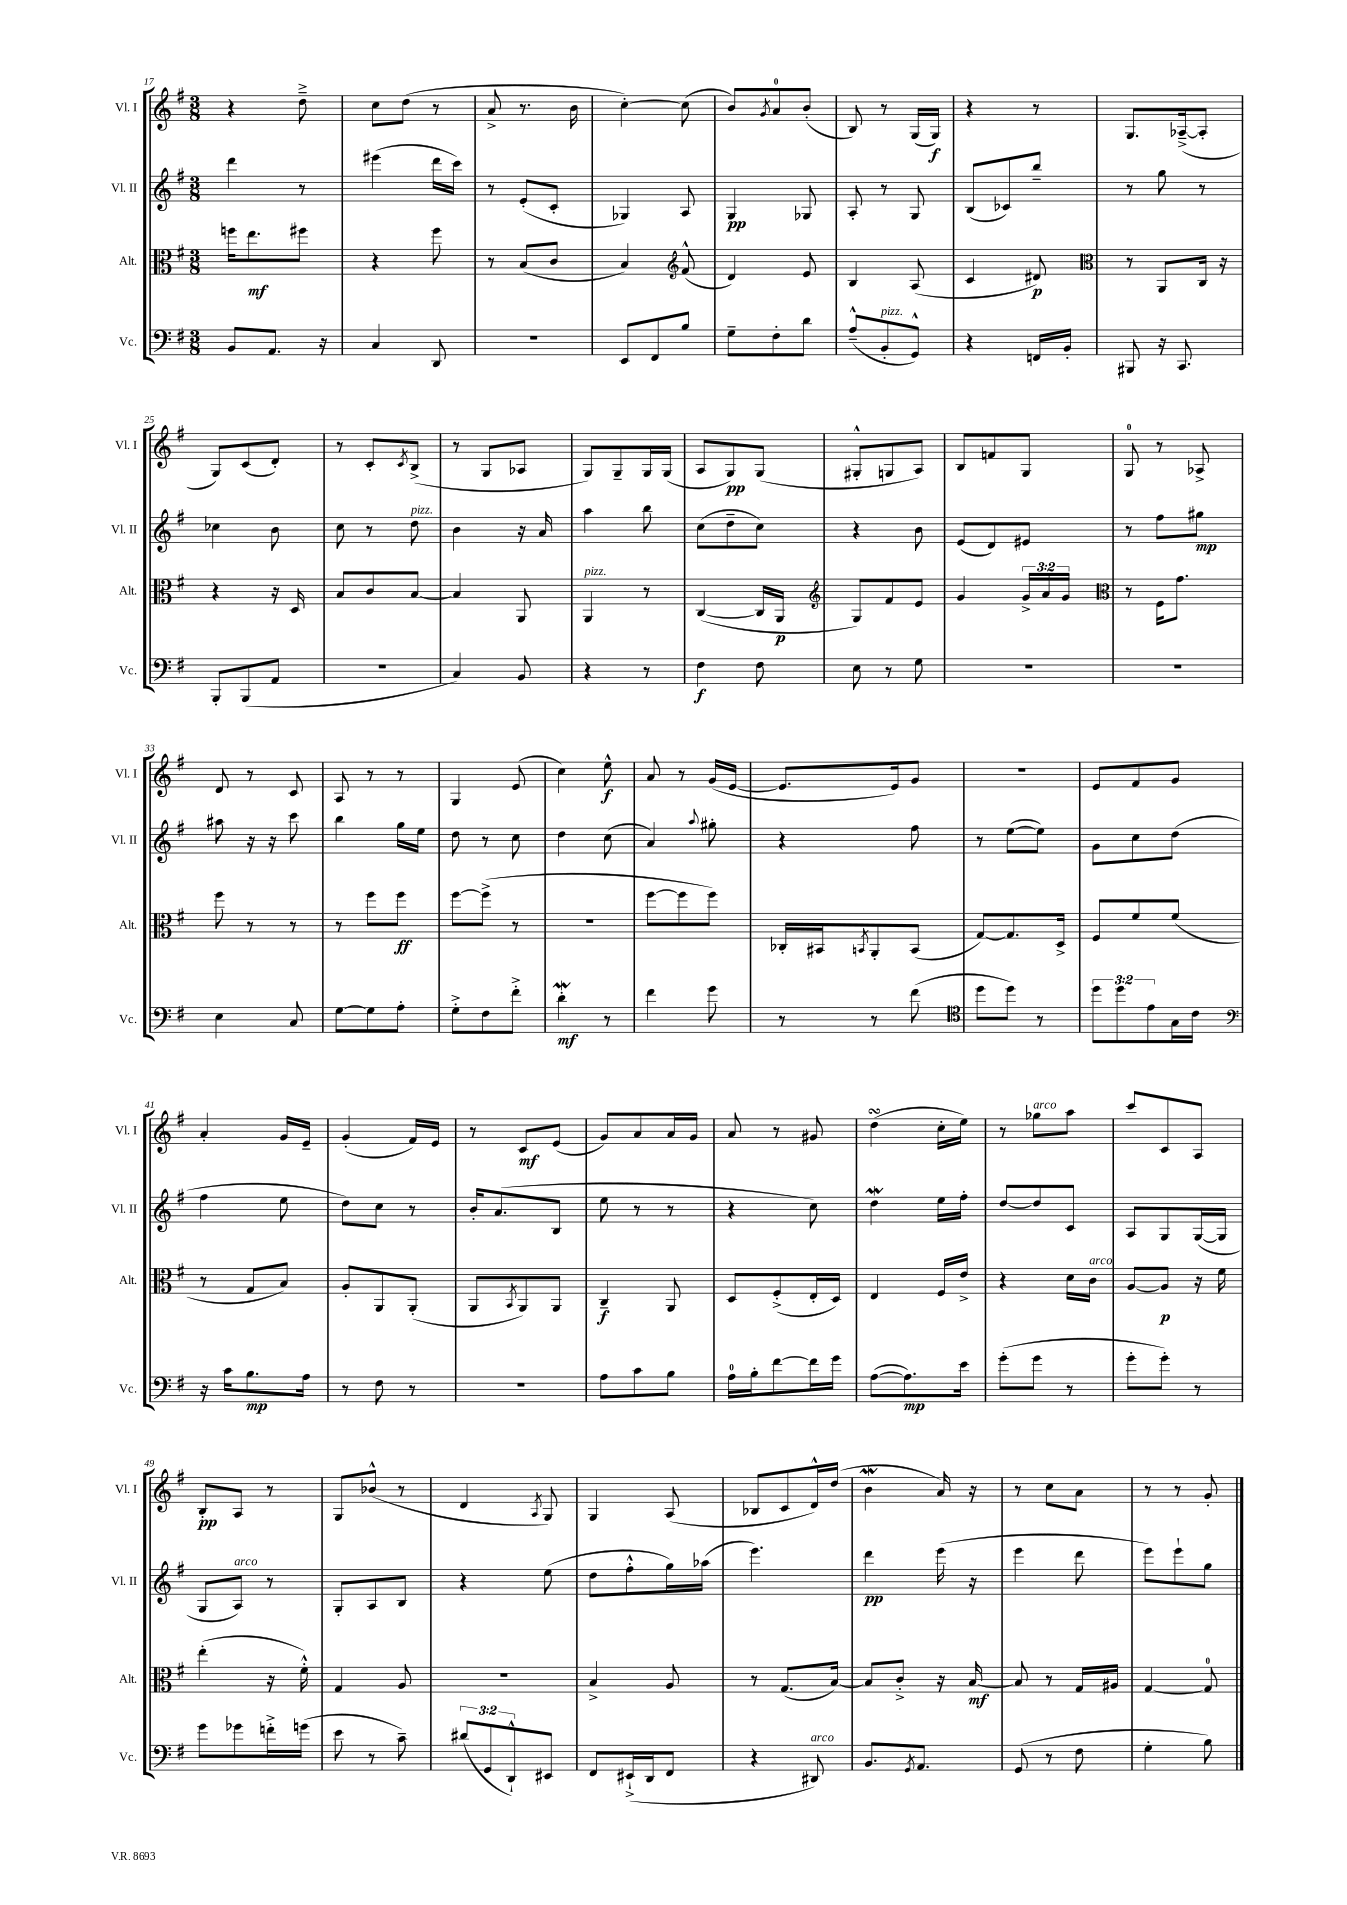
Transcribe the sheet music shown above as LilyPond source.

<<
\new StaffGroup <<
\new Staff = "s0" \with { instrumentName = "Vl. I" shortInstrumentName = "Vl. I" } {
    \clef treble \key g \major \numericTimeSignature \time 3/8
    r4 d''8---> |
    c''8 d''8( r8 |
    a'8-> r8. b'16 |
    c''4~-.) c''8( |
    b'8) \acciaccatura { g'8 } a'8-0 b'8-.( |
    b8) r8 g16( g16\f) |
    r4 r8 |
    g8. aes16~--->( aes8-. |
    g8) c'8( d'8-.) |
    r8 c'8-. \acciaccatura { c'8 } b8->( |
    r8 g8 aes8 |
    g8) g8-- g16 g16( |
    a8 g8\pp) g8( |
    gis8-.-^ g8 a8) |
    b8 f'8 g8 |
    g8-0 r8 aes8-> |
    d'8 r8 c'8 |
    a8 r8 r8 |
    g4 e'8( |
    c''4) e''8-^\f |
    a'8 r8 g'16( e'16~ |
    e'8. e'16) g'8 |
    R4. |
    e'8 fis'8 g'8 |
    a'4-. g'16 e'16-- |
    g'4-.( fis'16) e'16 |
    r8 c'8\mf e'8( |
    g'8) a'8 a'16 g'16 |
    a'8 r8 gis'8 |
    d''4\turn( c''16-. e''16) |
    r8 ges''8^\markup { \italic "arco" } a''8 |
    c'''8 c'8 a8 |
    b8-.\pp a8 r8 |
    g8 bes'8-^( r8 |
    d'4 \acciaccatura { a8 } g8) |
    g4 a8( |
    bes8 c'8 d'16-^) d''16( |
    b'4\mordent a'16) r16 |
    r8 c''8 a'8 |
    r8 r8 g'8-. \bar "|." |
}
\new Staff = "s1" \with { instrumentName = "Vl. II" shortInstrumentName = "Vl. II" } {
    \clef treble \key g \major \numericTimeSignature \time 3/8
    d'''4 r8 |
    eis'''4( d'''16 c'''16) |
    r8 e'8-.( c'8-. |
    ges4) a8 |
    g4\pp ges8 |
    a8-. r8 g8 |
    b8( ces'8) b''8-- |
    r8 g''8 r8 |
    ces''4 b'8 |
    c''8 r8 d''8^\markup { \italic "pizz." } |
    b'4 r16 a'16 |
    a''4 b''8 |
    c''8( d''8-- c''8) |
    r4 b'8 |
    e'8( d'8) eis'8 |
    r8 fis''8 gis''8\mp |
    ais''8 r16 r16 c'''8 |
    b''4 g''16 e''16 |
    d''8 r8 c''8 |
    d''4 c''8( |
    a'4) \appoggiatura { a''8 } gis''8-. |
    r4 fis''8 |
    r8 e''8~( e''8) |
    g'8 c''8 d''8( |
    fis''4 e''8 |
    d''8) c''8 r8 |
    b'16-. a'8.( b8 |
    e''8 r8 r8 |
    r4 c''8) |
    d''4\mordent e''16 fis''16-. |
    d''8~ d''8 c'8 |
    a8 g8 g16~( g16 |
    g8 a8^\markup { \italic "arco" }) r8 |
    g8-. a8 b8 |
    r4 e''8( |
    d''8 fis''8-.-^ g''16) aes''16( |
    e'''4.) |
    d'''4\pp e'''16( r16 |
    e'''4 d'''8 |
    e'''8) e'''8-! g''8 \bar "|." |
}
\new Staff = "s2" \with { instrumentName = "Alt." shortInstrumentName = "Alt." } {
    \clef alto \key g \major \numericTimeSignature \time 3/8 \override Staff.TupletNumber.text = #tuplet-number::calc-fraction-text
    f''16 e''8.\mf fis''8 |
    r4 fis''8 |
    r8 b8( c'8 |
    b4) \clef treble fis'8-^( |
    d'4) e'8 |
    b4 a8( |
    c'4 dis'8\p) |
    \clef alto r8 a,8 c16 r16 |
    r4 r16 d16 |
    b8 c'8 b8~ |
    b4 a,8 |
    a,4^\markup { \italic "pizz." } r8 |
    c4~( c16 a,16\p |
    \clef treble g8) fis'8 e'8 |
    g'4 \tuplet 3/2 { g'16-> a'16 g'16 } |
    \clef alto r8 fis16 g'8. |
    fis''8 r8 r8 |
    r8 fis''8 fis''8\ff |
    fis''8~ fis''8->( r8 |
    r4. |
    fis''8~ fis''8 fis''8) |
    ces16-. bis,16 \acciaccatura { b,8 } a,8-. b,8( |
    g8~) g8. d16-> |
    fis8 fis'8 fis'8( |
    r8 g8 b8) |
    a8-. a,8 a,8-.( |
    a,8 \acciaccatura { b,8 } a,8) a,8 |
    c4--\f a,8 |
    d8 fis8-.->( e16-. d16) |
    e4 fis16 e'16-> |
    r4 d'16 c'16^\markup { \italic "arco" } |
    a8~ a8\p r16 fis'16 |
    e''4-.( r16 fis'16-.-^) |
    g4 a8 |
    R4. |
    b4-> a8 |
    r8 g8.( b16~) |
    b8 c'8-.-> r16 b16~\mf |
    b8 r8 g16 ais16 |
    g4~ g8-0 \bar "|." |
}
\new Staff = "s3" \with { instrumentName = "Vc." shortInstrumentName = "Vc." } {
    \clef bass \key g \major \numericTimeSignature \time 3/8 \override Staff.TupletNumber.text = #tuplet-number::calc-fraction-text
    b,8 a,8. r16 |
    c4 d,8 |
    R4. |
    e,8 fis,8 b8 |
    g8-- fis8-. d'8 |
    a8---^( b,8-.^\markup { \italic "pizz." } g,8-^) |
    r4 f,16 b,16-. |
    bis,,8 r16 c,8. |
    b,,8-. b,,8( a,8 |
    R4. |
    c4) b,8 |
    r4 r8 |
    fis4\f fis8 |
    e8 r8 g8 |
    R4. |
    R4. |
    e4 c8 |
    g8~ g8 a8-. |
    g8-.-> fis8 fis'8-.-> |
    d'4-.\mordent\mf r8 |
    fis'4 g'8 |
    r8 r8 fis'8( |
    \clef tenor d''8 d''8) r8 |
    \tuplet 3/2 { d''8 d''8 e'8 } g16 c'16 |
    \clef bass r16 c'16 b8.\mp a16 |
    r8 fis8 r8 |
    R4. |
    a8 c'8 b8 |
    a16-0 b16-. fis'8~ fis'16 g'16 |
    a8~( a8.\mp) e'16 |
    g'8-.( g'8 r8 |
    g'8-. g'8-.) r8 |
    g'8 ges'8 f'16-.-> g'16( |
    e'8 r8 c'8--) |
    \tuplet 3/2 { dis'8( g,8 d,8-!-^) } eis,8 |
    fis,8 eis,16-!->( d,16 fis,8 |
    r4 dis,8^\markup { \italic "arco" }) |
    b,8. \acciaccatura { g,8 } a,8. |
    g,8( r8 fis8 |
    g4-. b8) \bar "|." |
}
>>
>>
\layout { \context { \Score currentBarNumber = #17 } }
